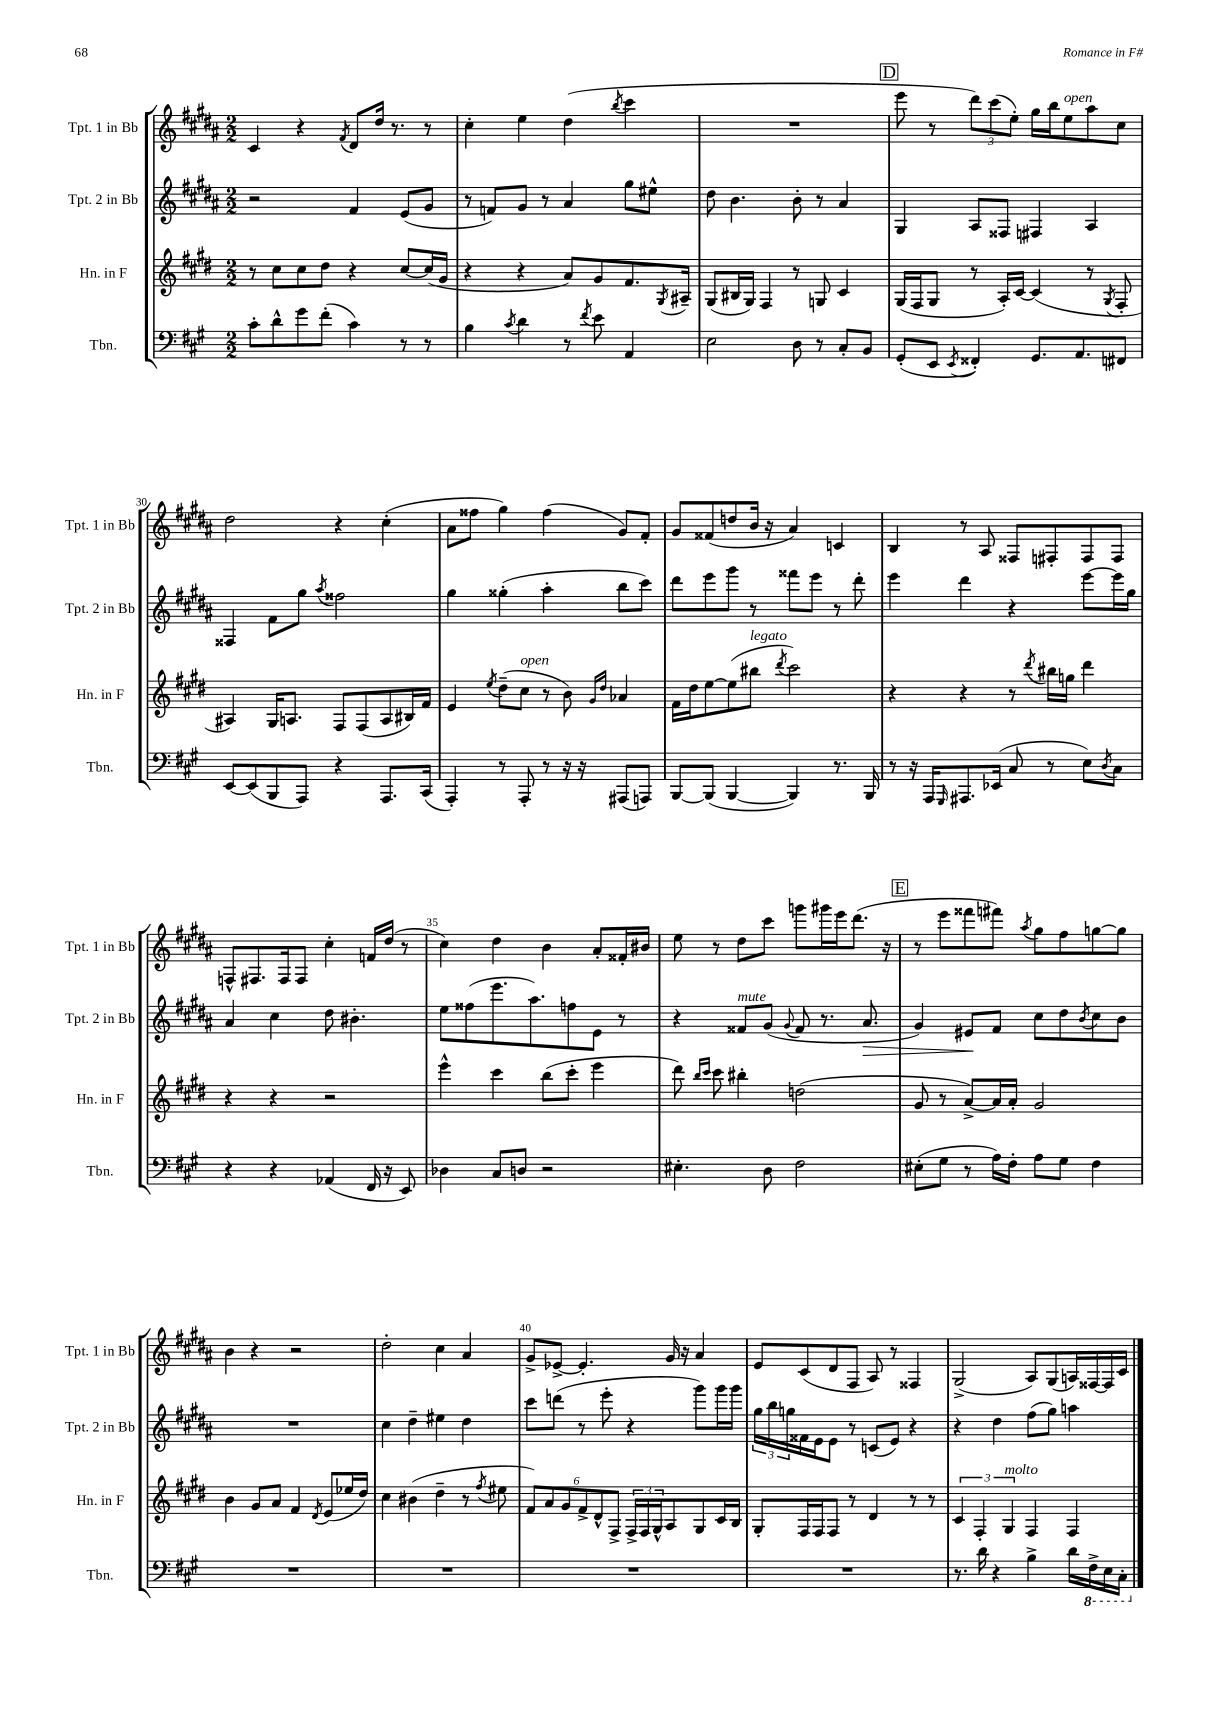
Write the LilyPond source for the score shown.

<<
\new StaffGroup <<
\new Staff = "s0" \with { instrumentName = "Tpt. 1 in Bb" shortInstrumentName = "Tpt. 1 in Bb" } {
    \clef treble \key b \major \numericTimeSignature \time 2/2
    cis'4 r4 \acciaccatura { fis'8 } dis'8 dis''16 r8. r8 |
    cis''4-. e''4 dis''4( \acciaccatura { b''8 } cis'''4 |
    R1 |
    \mark \markup { \box "D" } e'''8 r8 \tuplet 3/2 { dis'''8) cis'''8( e''8-.) } gis''16 b''16 e''8^\markup { \italic "open" } ais''8 cis''8 |
    dis''2 r4 cis''4-.( |
    ais'8 fisis''8 gis''4) fisis''4( gis'8) fis'8-. |
    gis'8 fisis'8( d''8 b'16 r16 ais'4) c'4 |
    b4 r8 ais8 fisis8 fis8-. fis8 fis8 |
    f8-^ fis8. fis16 fis8 cis''4-. f'16 dis''16( r8 |
    cis''4) dis''4 b'4 ais'8-. fisis'16-. bis'16 |
    e''8 r8 dis''8 cis'''8 g'''8 gis'''16 e'''16 dis'''8.( r16 |
    \mark \markup { \box "E" } r8 e'''8 fisis'''8 fis'''8) \acciaccatura { ais''8 } gis''8 fis''8 g''8~ g''8 |
    b'4 r4 r2 |
    dis''2-. cis''4 ais'4 |
    gis'8-> ees'8~-> ees'4.-. gis'16 r16 ais'4 |
    e'8 cis'8( dis'8 fis8 ais8) r8 fisis4 |
    gis2->( ais8) gis8( a16) fisis16~ fisis16 cis'16 \bar "|." |
}
\new Staff = "s1" \with { instrumentName = "Tpt. 2 in Bb" shortInstrumentName = "Tpt. 2 in Bb" } {
    \clef treble \key b \major \numericTimeSignature \time 2/2
    r2 fis'4 e'8( gis'8 |
    r8 f'8) gis'8 r8 ais'4 gis''8 eis''8-^ |
    dis''8 b'4. b'8-. r8 ais'4 |
    \mark \markup { \box "D" } gis4 ais8 fisis8 fis4 ais4 |
    fisis4 fis'8 gis''8 \acciaccatura { ais''8 } fisis''2 |
    gis''4 gisis''4-.( ais''4-. b''8 cis'''8) |
    dis'''8 e'''8 gis'''8 r8 fisis'''8 e'''8 r8 dis'''8-. |
    e'''4 dis'''4 r4 e'''8~ e'''16 gis''16 |
    ais'4 cis''4 dis''8 bis'4.-. |
    e''8 fisis''8( e'''8. ais''8.) f''8 e'8 r8 |
    r4 fisis'8^\markup { \italic "mute" } gis'8( \appoggiatura { gis'8 } fisis'8 r8. ais'8.\> |
    \mark \markup { \box "E" } gis'4) eis'8\! fis'8 cis''8 dis''8 \acciaccatura { b'8 } cis''8 b'8 |
    R1 |
    cis''4 dis''4-- eis''4 dis''4 |
    cis'''8 d'''8( r8 e'''8-. r4 gis'''8) gis'''16 gis'''16 |
    \tuplet 3/2 { gis''16 b''16 g''16 } fisis'16 e'16 e'8 r8 c'8( e'8) r4 |
    r4 dis''4 fis''8( gis''8) a''4 \bar "|." |
}
\new Staff = "s2" \with { instrumentName = "Hn. in F" shortInstrumentName = "Hn. in F" } {
    \clef treble \key e \major \numericTimeSignature \time 2/2
    r8 cis''8 cis''8 dis''8 r4 cis''8~ cis''16( gis'16 |
    r4 r4 a'8) gis'8 fis'8. \acciaccatura { gis8 } ais16-- |
    gis8( bis16 gis16) fis4 r8 g8 cis'4 |
    \mark \markup { \box "D" } gis16( fis16 gis8 r8 a16-.) cis'16~ cis'4( r8 \acciaccatura { gis8 } fis8-. |
    ais4) gis16 a8. fis8 fis8( a8 bis16) fis'16 |
    e'4 \acciaccatura { e''8 } dis''8--( cis''8^\markup { \italic "open" } r8 b'8) \grace { gis'16 dis''16 } aes'4 |
    fis'16 dis''16 e''8~ e''8( bis''8^\markup { \italic "legato" } \acciaccatura { dis'''8 } cis'''2) |
    r4 r4 r8 \acciaccatura { dis'''8 } bis''16 g''16 dis'''4 |
    r4 r4 r2 |
    e'''4-^ cis'''4 b''8( cis'''8-. e'''4 |
    dis'''8) \grace { b''16 cis'''16 } cis'''8 bis''4-. d''2( |
    \mark \markup { \box "E" } gis'8 r8 a'8~->) a'16 a'16-. gis'2 |
    b'4 gis'8 a'8 fis'4 \acciaccatura { dis'8 } e'8( ees''16 dis''16) |
    cis''4 bis'4( dis''4-- r8 \acciaccatura { fis''8 } eis''8 |
    \tuplet 6/4 { fis'8) a'8 gis'8 fis'8-> dis'8-^ fis8-> } \tuplet 3/2 { fis16-> fis16 gis16-^ } a8 gis8 cis'16 b16 |
    gis8-. fis16 fis16 fis8 r8 dis'4 r8 r8 |
    \tuplet 3/2 { cis'4 fis4-. gis4^\markup { \italic "molto" } } fis4 fis4 \bar "|." |
}
\new Staff = "s3" \with { instrumentName = "Tbn." shortInstrumentName = "Tbn." } {
    \clef bass \key a \major \numericTimeSignature \time 2/2
    cis'8-. d'8-^ gis'8 fis'8-.( cis'4) r8 r8 |
    b4 \acciaccatura { cis'8 } d'4 r8 \acciaccatura { fis'8 } e'8 a,4 |
    e2 d8 r8 cis8-. b,8 |
    \mark \markup { \box "D" } gis,8-.( e,8 \acciaccatura { e,8 } fisis,4-.) gis,8. a,8. fis,8 |
    e,8~ e,8( b,,8 a,,8) r4 a,,8. cis,16( |
    a,,4-.) r8 a,,8-. r8 r16 r16 ais,,8( a,,8) |
    b,,8~ b,,8( b,,4~ b,,4) r8. b,,16 |
    r8 r16 a,,16 \grace { gis,,16 } ais,,8. ees,16( cis8 r8 e8) \acciaccatura { d8 } cis8 |
    r4 r4 aes,4( fis,16 r16 e,8) |
    des4 cis8 d8 r2 |
    eis4.-. d8 fis2 |
    \mark \markup { \box "E" } eis8-.( gis8 r8 a16) fis16-. a8 gis8 fis4 |
    R1 |
    R1 |
    R1 |
    R1 |
    r8. d'16 r4 b4-> d'16 \ottava #-1 fis,16-> e,16 cis,16-. \ottava #0 \bar "|." |
}
>>
>>
\layout { \context { \Score currentBarNumber = #26 \override BarNumber.break-visibility = ##(#f #t #t) barNumberVisibility = #(every-nth-bar-number-visible 5) } }
